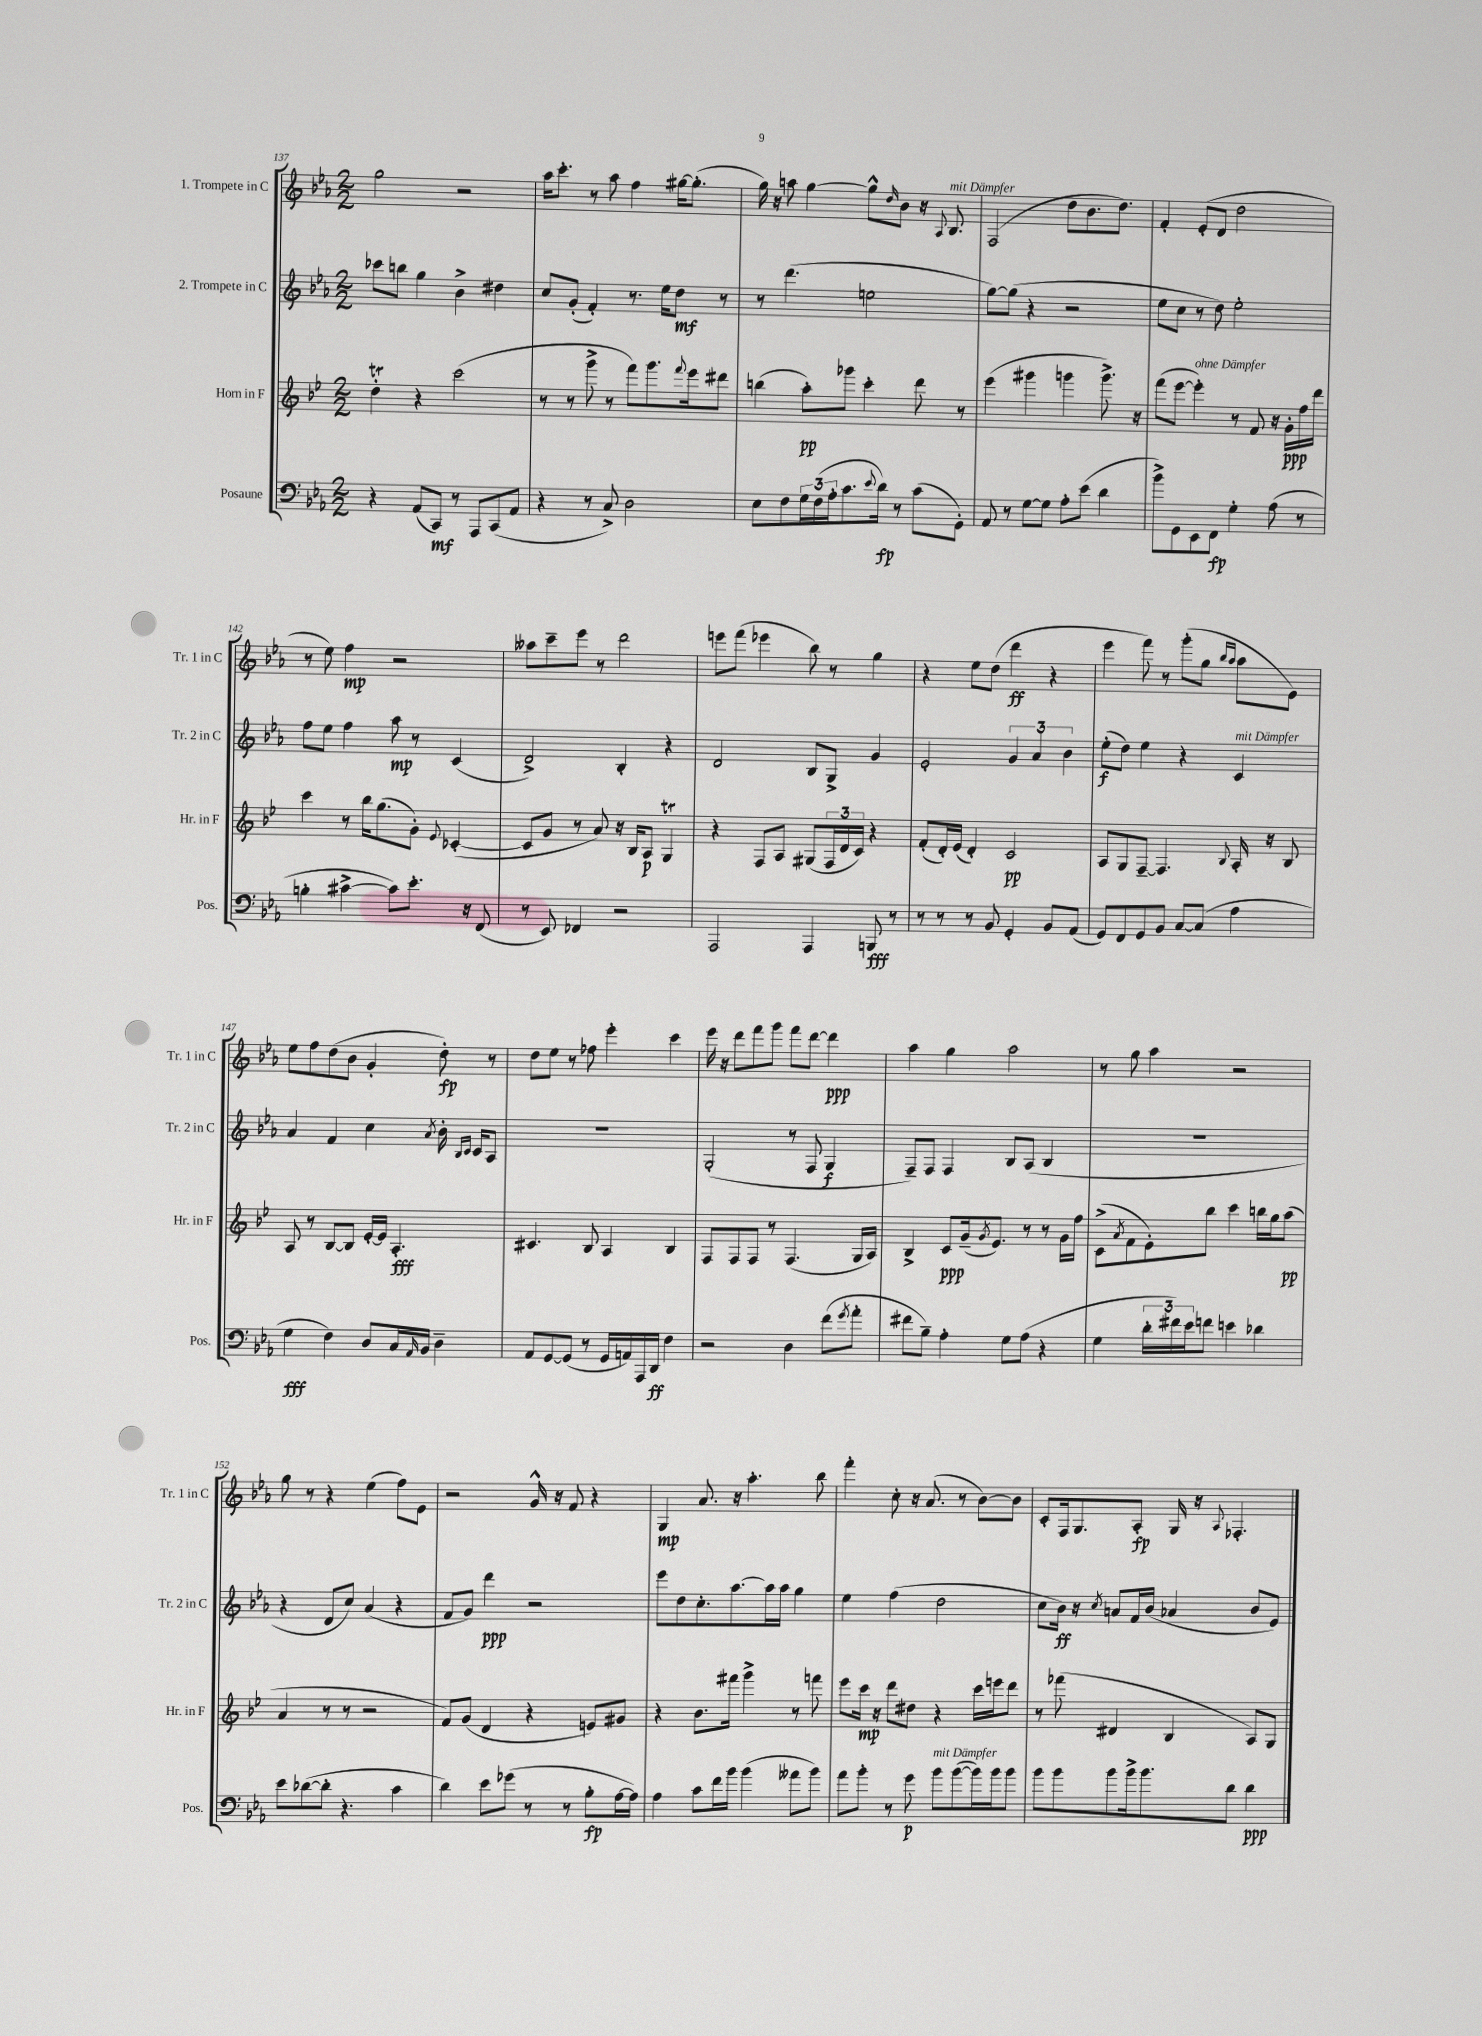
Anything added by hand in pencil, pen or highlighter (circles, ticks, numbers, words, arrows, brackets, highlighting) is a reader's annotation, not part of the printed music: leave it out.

**kern	**dynam	**kern	**dynam	**kern	**dynam	**kern	**dynam
*part4	*part4	*part3	*part3	*part2	*part2	*part1	*part1
*staff4	*staff4	*staff3	*staff3	*staff2	*staff2	*staff1	*staff1
*I"Posaune	*	*I"Horn in F	*	*I"2. Trompete in C	*	*I"1. Trompete in C	*
*I'Pos.	*	*I'Hr. in F	*	*I'Tr. 2 in C	*	*I'Tr. 1 in C	*
*clefF4	*	*clefG2	*	*clefG2	*	*clefG2	*
*k[b-e-a-]	*	*k[b-e-]	*	*k[b-e-a-]	*	*k[b-e-a-]	*
*M2/2	*	*M2/2	*	*M2/2	*	*M2/2	*
=137	=137	=137	=137	=137	=137	=137	=137
4r	.	4ddt'\	.	8ccc-X\L	.	2gg\	.
.	.	.	.	8bbn\J	.	.	.
(8AA-/L	.	4r	.	4gg\	.	.	.
8CC/J)	mf	.	.	.	.	.	.
8r	.	(2ccc\	.	4b-^\	.	2r	.
8AAA-/L	.	.	.	.	.	.	.
(8CC/	.	.	.	4dd#X\	.	.	.
8AA-/J	.	.	.	.	.	.	.
=138	=138	=138	=138	=138	=138	=138	=138
4r	.	8r	.	8cc/L	.	16aa-\KL	.
.	.	.	.	.	.	8.ccc'\J	.
.	.	8r	.	(8g'/J	.	.	.
8r	.	8ggg^\	.	4f'/)	.	8r	.
8C^/)	.	8r	.	.	.	8aa-\	.
2D\	.	8fff\L)	.	8.r	.	4ff\	.
.	.	8.ggg\	.	.	.	.	.
.	.	.	.	16ee-\KL	.	.	.
.	.	.	.	8dd\J	mf	[16gg#X\KL	.
.	.	8qqfff/	.	.	.	.	.
.	.	16eee-\k	.	.	.	(8.gg#'\J]	.
.	.	8ddd#X\J	.	8r	.	.	.
=139	=139	=139	=139	=139	=139	=139	=139
8E-\L	.	(4bbn\	.	8r	.	16gg\)	.
.	.	.	.	.	.	16r	.
8F\	.	.	.	(4.ddd\	.	8aan\	.
24G\L	.	8aa'\L)	pp	.	.	[4gg\	.
(24F\	.	.	.	.	.	.	.
24A-'\J	.	.	.	.	.	.	.
8.c\	.	8ggg-X\J	.	.	.	.	.
.	.	4ccc'\	.	2een\	.	8gg^^\L]	.
8qqe-/	.	.	.	.	.	.	.
16d\Jk)	fp	.	.	.	.	.	.
.	.	.	.	.	.	16qqdd/	.
8r	.	.	.	.	.	8b-\J	.
(8c\L	.	8ddd\	.	.	.	16r	.
.	.	.	.	.	.	8qqA-/	.
!	!	!	!	!	!	!LO:TX:a:i:t=mit Dämpfer	!
.	.	.	.	.	.	8.B-/	.
8GG'\J)	.	8r	.	.	.	.	.
=140	=140	=140	=140	=140	=140	=140	=140
8AA-/	.	(4eee-\	.	[8gg\L)	.	(2F/	.
8r	.	.	.	(8gg\J]	.	.	.
[8G\L	.	4ggg#X\	.	4r	.	.	.
8G\J]	.	.	.	.	.	.	.
8A-'\L	.	4gggn\	.	2r	.	8dd\L	.
(8e-\J	.	.	.	.	.	8.b-\	.
4d\	.	8.ggg^\)	.	.	.	.	.
.	.	.	.	.	.	8.dd\J)	.
.	.	16r	.	.	.	.	.
=141	=141	=141	=141	=141	=141	=141	=141
8b-^\L)	.	(8fff\L	.	8ee-\L	.	4f'/	.
8GG\	.	[8eee-\J	.	8cc\J	.	.	.
!	!	!LO:TX:a:i:t=ohne Dämpfer	!	!	!	!	!
8EE-\	.	4eee-'\])	.	8r	.	(8e-'/L	.
8FF\J	fp	.	.	8dd\)	.	8d/J	.
4G'\	.	8r	.	2ee-'\	.	2dd\	.
.	.	8f/	.	.	.	.	.
(8A-\	.	16r	.	.	.	.	.
.	.	16g'\LL	ppp	.	.	.	.
8r	.	16ff\	.	.	.	.	.
.	.	16ddd\JJ	.	.	.	.	.
!!LO:LB:g=z
=142	=142	=142	=142	=142	=142	=142	=142
4Bn'\	.	4ccc\	.	8ff\L	.	8r	.
.	.	.	.	8ee-\J	.	8ee-\)	.
[4c#X^\	.	8r	.	4ff\	.	4ff\	mp
.	.	16bb-\KL	.	.	.	.	.
.	.	(8.gg\	.	.	.	.	.
8c#\L])	.	.	.	8aa-\	mp	2r	.
8.e-'\J	.	8g'\J)	.	8r	.	.	.
.	.	8qqe-/	.	.	.	.	.
.	.	([4c-X'/	.	(4c/	.	.	.
16r	.	.	.	.	.	.	.
(8FF/	.	.	.	.	.	.	.
=143	=143	=143	=143	=143	=143	=143	=143
8r	.	8c-/L]	.	2d^/)	.	8aa--X\L	.
8EE-/)	.	8g/J	.	.	.	8ccc~\	.
4FF-X/	.	8r	.	.	.	8eee-\J	.
.	.	8a/)	.	.	.	8r	.
2r	.	16r	.	4B-'/	.	2ddd\	.
.	.	16B-/KL	.	.	.	.	.
.	.	8A/J	p	.	.	.	.
.	.	4GT/	.	4r	.	.	.
=144	=144	=144	=144	=144	=144	=144	=144
2AAA-/	.	4r	.	2d/	.	8eeen\L	.
.	.	.	.	.	.	(8fff\J	.
.	.	8F/L	.	.	.	4eee-X\	.
.	.	8A/J	.	.	.	.	.
4AAA-/	.	(8G#X/L	.	8B-/L	.	8bb-\)	.
.	.	24F/L	.	8G^/J	.	8r	.
.	.	24d/	.	.	.	.	.
.	.	24c/JJ)	.	.	.	.	.
8BBBn/	fff	4r	.	4g/	.	4gg\	.
8r	.	.	.	.	.	.	.
=145	=145	=145	=145	=145	=145	=145	=145
8r	.	(8f'/L	.	2e-'/	.	4r	.
8r	.	16d'/L)	.	.	.	.	.
.	.	(16e-/JJ	.	.	.	.	.
8r	.	4d'/)	.	.	.	8ee-\L	.
8BB-/	.	.	.	.	.	(8dd\J	.
4GG'/	.	2c/	pp	6g/	.	4ddd\	ff
.	.	.	.	6a-/	.	.	.
8BB-/L	.	.	.	.	.	4r	.
.	.	.	.	6b-\	.	.	.
(8AA-/J	.	.	.	.	.	.	.
=146	=146	=146	=146	=146	=146	=146	=146
8GG/L)	.	8A/L	.	(8ee-'\L	f	4eee-\	.
8FF/	.	8G/	.	8dd\J)	.	.	.
8GG/	.	[8F~/J	.	4ee-\	.	8fff\)	.
8BB-/J	.	4.F/]	.	.	.	8r	.
[8C/L	.	.	.	4r	.	(8ggg'\L	.
(8C/J]	.	.	.	.	.	8gg\J	.
.	.	.	.	.	.	16qqbb-/LL	.
.	.	8qqB-/	.	.	.	16qqaa-/JJ	.
!	!	!	!	!LO:TX:a:i:t=mit Dämpfer	!	!	!
4A-\	.	16A'/	.	4c/	.	8aa-\L	.
.	.	16r	.	.	.	.	.
.	.	8B-/	.	.	.	8e-\J)	.
!!LO:LB:g=z
=147	=147	=147	=147	=147	=147	=147	=147
4G\	fff	8A/	.	4a-/	.	8ee-\L	.
.	.	8r	.	.	.	8ff\	.
4F\)	.	[8B-/L	.	4f/	.	(8dd\	.
.	.	8B-/J]	.	.	.	8b-\J	.
8D/L	.	[16e-'/LL	.	4cc\	.	4g'/	.
.	.	16e-/JJ]	.	.	.	.	.
16C/L	.	4.A'/	fff	.	.	.	.
16qqAA-/	.	.	.	.	.	.	.
16BB-/JJ	.	.	.	.	.	.	.
.	.	.	.	8qa-/	.	.	.
4D~\	.	.	.	16b-'\	.	8dd'\)	fp
.	.	.	.	16qqB-/LL	.	.	.
.	.	.	.	16qqc/JJ	.	.	.
.	.	.	.	16c/KL	.	.	.
.	.	.	.	8A-/J	.	8r	.
=148	=148	=148	=148	=148	=148	=148	=148
8AA-/L	.	4.c#X/	.	1r	.	8dd\L	.
[8GG/	.	.	.	.	.	8ee-\J	.
(8GG/J]	.	.	.	.	.	8r	.
8r	.	8B-/	.	.	.	8ff-X\	.
16GG/LL	.	4A/	.	.	.	4eee-'\	.
16AAn/)	.	.	.	.	.	.	.
16AAA-/	.	.	.	.	.	.	.
16DD/JJ	ff	.	.	.	.	.	.
4F\	.	4B-/	.	.	.	4ccc\	.
=149	=149	=149	=149	=149	=149	=149	=149
2r	.	8F/L	.	(2G'/	.	16eee-\	.
.	.	.	.	.	.	16r	.
.	.	8F/	.	.	.	8ddd\L	.
.	.	8F/J	.	.	.	8fff\	.
.	.	8r	.	.	.	8ggg\J	.
4D\	.	(4.F/	.	8r	.	8fff\L	.
.	.	.	.	8F/	.	[8ddd\J	.
(8f\L	.	.	.	4G/	f	4ddd\]	ppp
8qg/	.	.	.	.	.	.	.
8a-'\J	.	16G/LL	.	.	.	.	.
.	.	16A/JJ)	.	.	.	.	.
=150	=150	=150	=150	=150	=150	=150	=150
8f#X\L	.	4B-^/	.	8F~/L)	.	4aa-\	.
8B-~\J)	.	.	.	8F/J	.	.	.
4A-'\	.	8c/L	ppp	4F/	.	4gg\	.
.	.	(16g~/k	.	.	.	.	.
.	.	8qg/	.	.	.	.	.
.	.	8.e-/J)	.	.	.	.	.
8G\L	.	.	.	8B-/L	.	2aa-\	.
(8A-\J	.	8r	.	(8A-/J	.	.	.
4r	.	8r	.	4B-/	.	.	.
.	.	16g\LL	.	.	.	.	.
.	.	16ff\JJ	.	.	.	.	.
=151	=151	=151	=151	=151	=151	=151	=151
4G\	.	(8c^\L	.	1r	.	8r	.
.	.	8qa/	.	.	.	.	.
.	.	8f\	.	.	.	8gg\	.
24d'\LL	.	8e-'\)	.	.	.	4aa-\	.
24f#X\)	.	.	.	.	.	.	.
24e-\J	.	.	.	.	.	.	.
8fn\J	.	8bb-\J	.	.	.	.	.
4en\	.	4ccc\	.	.	.	2r	.
4d-X\	.	16bbn\LL	.	.	.	.	.
.	.	16gg\J	.	.	.	.	.
.	.	(8aa\J	pp	.	.	.	.
!!LO:LB:g=z
=152	=152	=152	=152	=152	=152	=152	=152
8e-\L	.	4a/	.	4r	.	8gg\	.
([8d-X\	.	.	.	.	.	8r	.
8d-'\J]	.	8r	.	8d/L	.	4r	.
4.r	.	8r	.	8cc/J)	.	.	.
.	.	2r	.	(4a-/	.	(4ee-\	.
4c\	.	.	.	4r	.	8ff\L)	.
.	.	.	.	.	.	8e-\J	.
=153	=153	=153	=153	=153	=153	=153	=153
4d\)	.	8f/L)	.	8f/L	.	2r	.
.	.	(8g/J	.	8g/J)	.	.	.
8e-\L	.	4d/	.	4ddd\	ppp	.	.
(8g-X\J	.	.	.	.	.	.	.
8r	.	4r	.	2r	.	16g^^/	.
.	.	.	.	.	.	16r	.
8r	.	.	.	.	.	8f/	.
8B-'\L	fp	8en/L)	.	.	.	4r	.
[16A-\L	.	8g#X/J	.	.	.	.	.
16A-\JJ])	.	.	.	.	.	.	.
=154	=154	=154	=154	=154	=154	=154	=154
4A-\	.	4r	.	8eee-\L	.	4G/	mp
.	.	.	.	8dd\	.	.	.
8c\L	.	8.b-\L	.	8.cc'\	.	8.a-/	.
16f\L	.	.	.	.	.	.	.
16b-\JJ	.	16fff#X\Jk	.	[8.aa-\	.	16r	.
(4b-\	.	4ggg^\	.	.	.	4.aa-'\	.
.	.	.	.	16aa-\L]	.	.	.
.	.	.	.	16aa-\JJ	.	.	.
8a--X\L	.	8r	.	4gg\	.	.	.
8b-\J)	.	8fffn\	.	.	.	8bb-\	.
=155	=155	=155	=155	=155	=155	=155	=155
8a-\L	.	8eee-\L	.	4ee-\	.	4fff'\	.
8b-'\J	.	16ccc\Jk	mp	.	.	.	.
.	.	16r	.	.	.	.	.
8r	.	8ddd\L	.	(4ff\	.	8cc'\	.
8g\	p	8dd#X\J	.	.	.	16r	.
.	.	.	.	.	.	(8.a-/	.
!LO:TX:a:i:t=mit Dämpfer	!	!	!	!	!	!	!
8b-\L	.	4r	.	2dd\	.	.	.
([8b-\	.	.	.	.	.	8r	.
16b-\L])	.	16ccc\LL	.	.	.	[8b-\L)	.
16b-\J	.	16eeen\J	.	.	.	.	.
8b-\J	.	8ddd\J	.	.	.	8b-\J]	.
=156	=156	=156	=156	=156	=156	=156	=156
8b-\L	.	8r	.	8cc\L	.	8c'/L	.
8b-\	.	(8fff-X\	.	16b-\Jk)	ff	16F/k	.
.	.	.	.	16r	.	8.G/	.
.	.	.	.	8qcc/	.	.	.
8b-\	.	4d#X/	.	8an/L	.	.	.
16b-^\k	.	.	.	16f/L	.	8A-'/J	fp
8.b-\	.	.	.	(16b-/JJ	.	.	.
.	.	4B-/	.	4a-X/	.	16G/	.
.	.	.	.	.	.	16r	.
.	.	.	.	.	.	8qqA-/	.
8d\J	.	.	.	.	.	4.F-X'/	.
4d\	ppp	8A/L)	.	8b-/L	.	.	.
.	.	8G/J	.	8e-/J)	.	.	.
==	==	==	==	==	==	==	==
*-	*-	*-	*-	*-	*-	*-	*-
